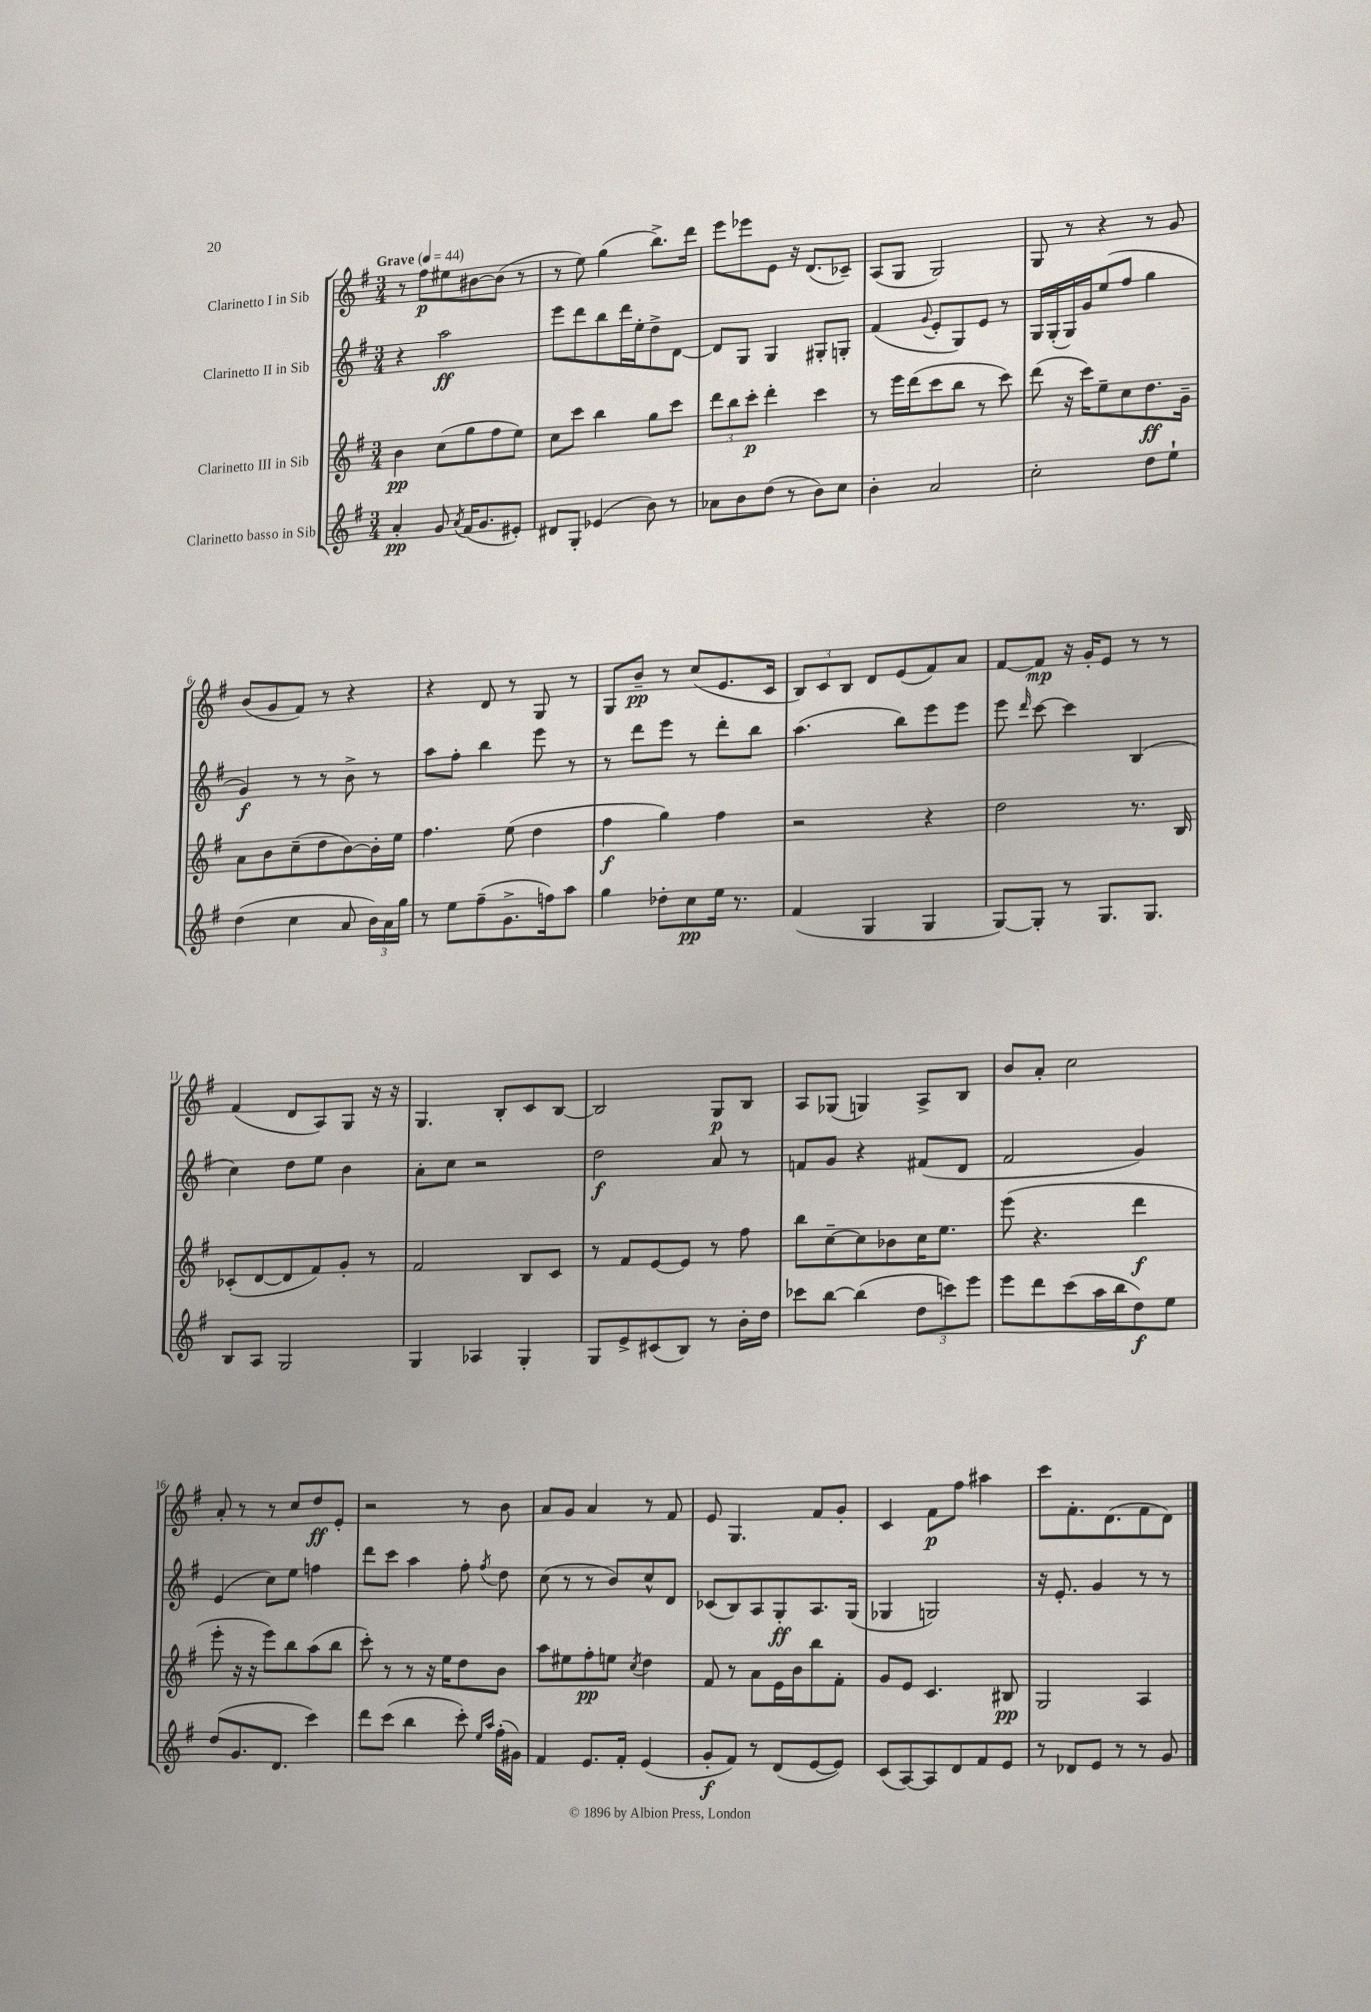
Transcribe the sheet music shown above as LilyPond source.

<<
\new StaffGroup <<
\new Staff = "s0" \with { instrumentName = "Clarinetto I in Sib" } {
    \clef treble \key g \major \numericTimeSignature \time 3/4 \tempo "Grave" 4 = 44
    \autoBeamOff r8 fis''8[\p eis''8 bis'8~ bis'8]( r8 |
    r8 e''8) g''4( b''8.[->) d'''16] |
    e'''8[ ees'''8 e'8] r16 d'8.[( ces'8]--) |
    a8[( g8] g2) |
    g8 r8 r4 r8 g'8 |
    b'8[( g'8 fis'8]) r8 r4 |
    r4 d'8 r8 g8 r8 |
    g8[ b'8]--\pp r8 c''8[( e'8. c'16] |
    \tuplet 3/2 { b8[) c'8 b8] } d'8[ e'8( fis'8) a'8] |
    fis'8[~ fis'8]\mp r16 g'16[-. e'8] r8 r8 |
    fis'4( d'8[ a8) g8] r16 r16 |
    g4. b8[-. c'8 b8]~ |
    b2 g8[\p b8] |
    a8[ ges8]( g4) a8[-> b8] |
    b'8[ a'8]-. c''2 |
    a'8-. r8 r8 c''8[ d''8\ff e'8]-. |
    r2 r8 b'8 |
    a'8[ g'8] a'4 r8 fis'8 |
    e'8 g4. fis'8[ g'8]-. |
    c'4 fis'8[\p fis''8] ais''4 |
    c'''8[ fis'8.-. d'8.( fis'8 d'8]) \bar "|." |
}
\new Staff = "s1" \with { instrumentName = "Clarinetto II in Sib" } {
    \clef treble \key g \major \numericTimeSignature \time 3/4
    \autoBeamOff r4 a''2\ff |
    e'''8[ d'''8 b''8 d'''16 e''16-. d''8-> d'8]~ |
    d'8[ g8] g4 gis8[-. g8]-. |
    fis'4( \appoggiatura { g'8 } e'8[-. g8) e'8] r8 |
    g16[ g16-.( g16) g'16 e''8( fis''8] g''4 |
    g'4\f) r8 r8 b'8-> r8 |
    a''8[ fis''8]-. b''4 e'''8 r8 |
    r8 d'''8[ e'''8] r8 d'''8[-. b''8] |
    a''4.( b''8[) e'''8 e'''8] |
    e'''8 \grace { d'''16 } c'''8~ c'''4 b4( |
    c''4) d''8[ e''8] b'4 |
    a'8[-. c''8] r2 |
    d''2\f a'8 r8 |
    f'8[ g'8] r4 fis'8[( d'8] |
    fis'2 g'4) |
    e'4( c''8[) e''8] f''4 |
    d'''8[ c'''8] a''4 fis''8-. \acciaccatura { fis''8 } d''8 |
    c''8( r8 r8 b'8[) c''8-^ d'8] |
    ces'8[( b8) a8 g8-.\ff a8. g16]( |
    ges4 g2) |
    r16 e'8.-. g'4 r8 r8 \bar "|." |
}
\new Staff = "s2" \with { instrumentName = "Clarinetto III in Sib" } {
    \clef treble \key g \major \numericTimeSignature \time 3/4
    \autoBeamOff b'4\pp c''8[( g''8 fis''8 e''8]) |
    c''8[ c'''8] b''4 g''8[ c'''8] |
    \tuplet 3/2 { d'''8[ b''8 c'''8]-.\p } d'''4-. c'''4 |
    r8 e'''16[ d'''16( c'''8 b''8] r8 c'''8) |
    d'''8( r16 c'''16[) e''8-- c''8 d''8.\ff g'16]-- |
    a'8[ b'8 c''8--( d''8 b'8~) b'16-. e''16] |
    fis''4. e''8( d''4 |
    fis''4\f g''4) fis''4 |
    r2 r4 |
    d''2 r8. b16 |
    ces'8[-.( d'8~ d'8 fis'8) g'8]-. r8 |
    fis'2 b8[ c'8] |
    r8 fis'8[ e'8~ e'8] r8 fis''8 |
    b''8[ c''8~-- c''8 bes'8 c''16 e''8.] |
    e'''8( r4. d'''4\f |
    e'''8-. r16 r16 e'''8[) b''8 a''8( b''8] |
    c'''8-.) r8 r8 r16 e''16[ d''8 b'8] |
    a''8[ eis''8 fis''8-.\pp e''8] \acciaccatura { c''8 } d''4 |
    fis'8 r8 a'8[ e'16 b'16 b''8 fis'8]-. |
    g'8[ e'8] c'4. bis8\pp |
    g2 a4 \bar "|." |
}
\new Staff = "s3" \with { instrumentName = "Clarinetto basso in Sib" } {
    \clef treble \key g \major \numericTimeSignature \time 3/4
    \autoBeamOff a'4-.\pp g'8 \acciaccatura { a'8 } fis'16[( g'8. eis'8]-.) |
    dis'8[ g8]-. ees'4( b'8) r8 |
    aes'8[ b'8 d''8]( r8 b'8[) c''8] |
    b'4-. a'2 |
    c''2-. d''8[ e''8]-! |
    d''4( c''4 a'8 \tuplet 3/2 { b'16[) a'16 g''16] } |
    r8 e''8[ fis''8--( g'8.-> f''16) a''8] |
    g''4 des''8[-. c''8\pp e''16] r8. |
    fis'4( g4 g4 |
    g8[~) g8]-. r8 g8.[ g8.] |
    b8[ a8] g2 |
    g4 aes4 g4-. |
    g8[ e'8-> cis'8( b8]) r8 b'16[-. d''16] |
    ces'''8[ b''8]~ b''4( \tuplet 3/2 { d''8[ c'''8) e'''8] } |
    e'''8[ d'''8 c'''8( a''16 b''16 d''8\f) e''8] |
    d''8[( g'8. d'8.] c'''4) |
    d'''8[ c'''8]( b''4 c'''8-.) \grace { e''16[ a''16] } fis''16[-.( gis'16]) |
    fis'4 e'8.[ fis'16]-. e'4( |
    g'8[-.\f fis'8]) r8 d'8[( e'8~ e'8]) |
    c'8[( a8~) a8 d'8 fis'8 e'8] |
    r8 des'8[ e'8] r8 r8 g'8 \bar "|." |
}
>>
>>
